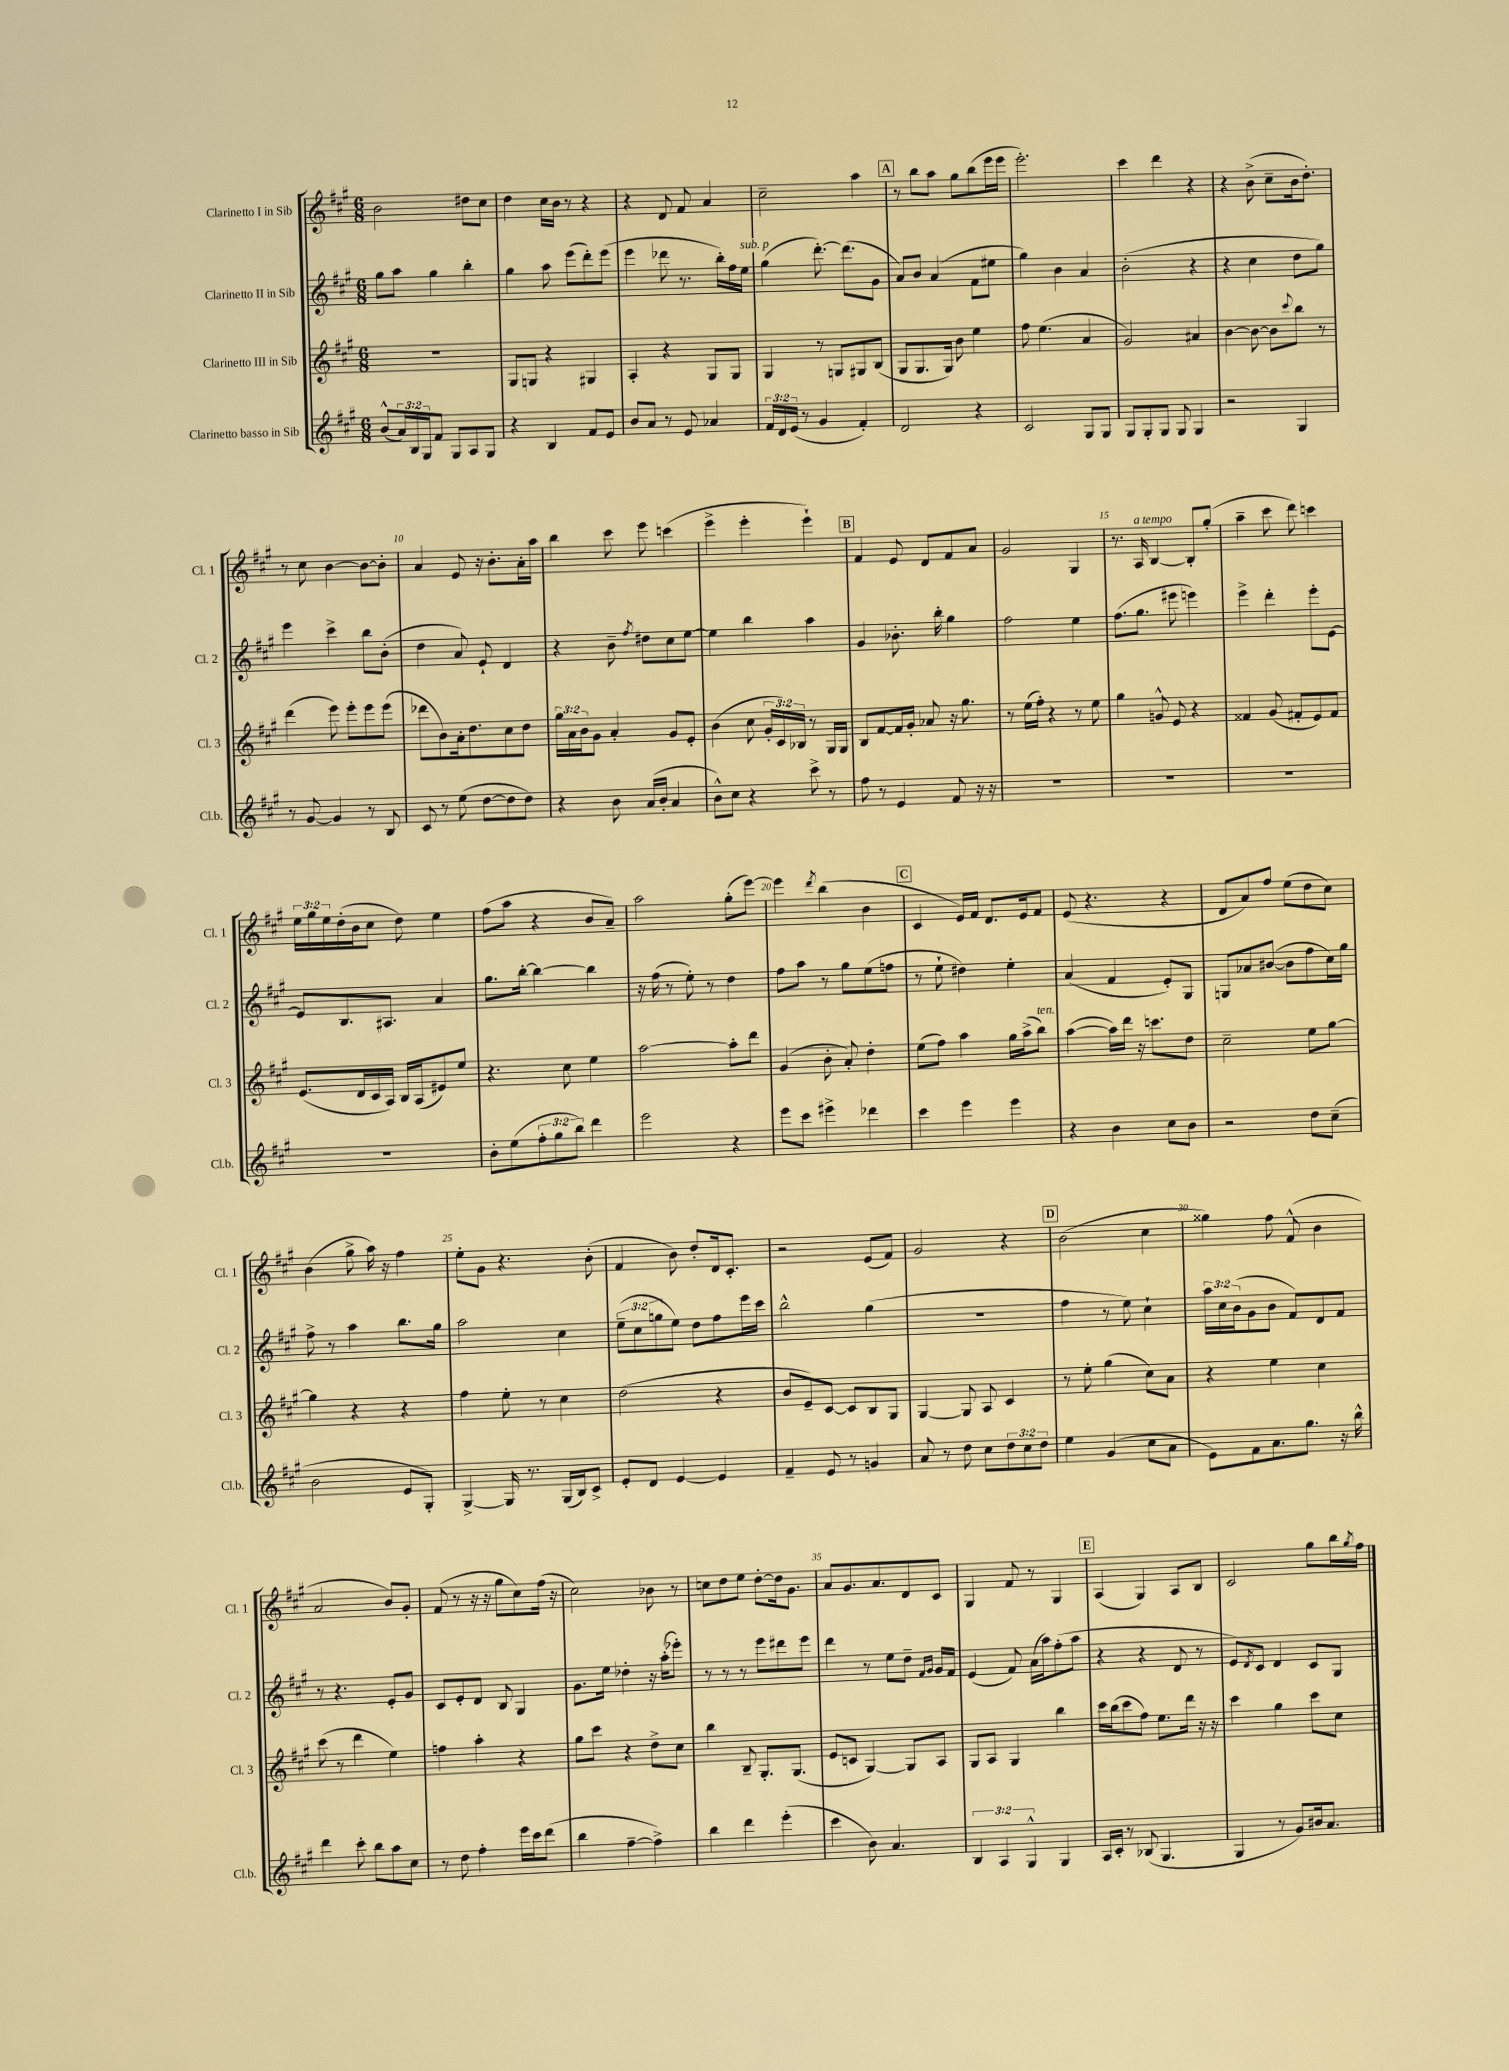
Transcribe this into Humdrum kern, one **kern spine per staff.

**kern	**kern	**kern	**kern
*staff4	*staff3	*staff2	*staff1
*clefG2	*clefG2	*clefG2	*clefG2
*k[f#c#g#]	*k[f#c#g#]	*k[f#c#g#]	*k[f#c#g#]
*M6/8	*M6/8	*M6/8	*M6/8
(8b^^	2.r	8gg#	2b
24a)	.	8aa	.
24B	.	.	.
24G#	.	.	.
8f#	.	4gg#	.
8G#	.	.	.
8A	.	4bb'	8dd#
8G#	.	.	8cc#
=	=	=	=
4r	8G#	4gg#	4dd
.	8G	.	.
4B	4r	8aa	16cc#
.	.	.	16b
.	.	(8eee	8r
8f#	4G#	8ddd')	4r
8e	.	(8eee	.
=	=	=	=
8b	4A'	4eee	4r
8a	.	.	.
8r	4r	8ddd-	8d
8e	.	8.r	8f#
4a-	8G#	.	4a
.	.	16bb')	.
.	8G#	16ff#	.
.	.	16ee	.
=	=	=	=
24f#	4G#	(4gg#	2cc#~
24d	.	.	.
(24e	.	.	.
8r	.	.	.
4g#	8r	[8.ddd')	.
.	8G	.	.
.	.	(8.ddd]	.
4f#')	8G#	.	4aa
.	(8B	8g#	.
=	=	=	=
2d	8G#	8a)	8r
.	8.G#	8b	8bb
.	.	(4a	8aa
.	16G#)	.	.
.	8b	.	8gg#
4r	4ee	8f#	(8bb
.	.	8ee#	16eee
.	.	.	16eee
=	=	=	=
2c#	8ff#	4gg#)	2.eee')
.	(4.ee	.	.
.	.	4b	.
8G#	4a	4a	.
8G#	.	.	.
=	=	=	=
8G#	2g#)	(2b'	4ccc#
8G#'	.	.	.
8G#	.	.	4ddd
8G#	.	.	.
4G#	4a#	4r	4r
=	=	=	=
2r	[4b	4r	4r
.	8b_	4cc#	(8b^
.	8b]	.	8cc#~
.	8qqccc#	.	.
4G#	8bb	8dd	16b
.	.	.	8.dd')
.	8r	8gg#)	.
=	=	=	=
8r	(4ddd	4eee	8r
[8g#	.	.	8cc#
4g#]	8eee)	4ccc#^	[4b
.	8eee'	.	.
8r	8eee	8bb	8b_
8B	(8eee	(8b'	8b']
=	=	=	=
8c#	8ddd-	4dd	4a
8r	8b)	.	.
(8ee	16a'	8a)	8e
.	8.dd	.	.
[8dd	.	8e`	16r
.	.	.	8.b'
8dd]	8cc#	4d	.
8dd)	8dd	.	16a'
.	.	.	16aa
=	=	=	=
4r	24gg#	4r	4bb
.	24a	.	.
.	24b	.	.
.	8g#	.	.
8b	4a'	8b~	8ccc#
.	.	8qff#	.
(16a	.	8dd#	8eee
16b'	.	.	.
4a	8g#	8cc#	(4ccc
.	8e'	[8ee	.
=	=	=	=
8b^^)	(4b	4ee]	4eee^
8cc#	.	.	.
4r	8cc#	4bb	4eee'
.	24g#'	.	.
.	24c#)	.	.
.	24B-	.	.
8ccc#^	8r	4aa	4eee`)
8r	16G#	.	.
.	16G#	.	.
=	=	=	=
8ff#	8B	4g#	4f#
8r	[8f#	.	.
4e	16f#]	8.b-'	8e
.	16g#'	.	.
.	8a-	.	8d
.	.	16bb'	.
8f#	16r	4gg#	8f#
.	8.gg#	.	.
16r	.	.	8a
16r	.	.	.
=	=	=	=
2.r	8r	2ff#	2g#
.	(16ee	.	.
.	16ff#')	.	.
.	4r	.	.
.	8r	4ee	4G#
.	8ee	.	.
=	=	=	=
2.r	4gg#	(8.ff#	8.r
.	.	8.gg#	16A
.	8g^^	.	[4B
.	8e	8eee#	.
.	4r	4eee)	8B']
.	.	.	(8gg#'
=	=	=	=
2.r	4f##	4eee^	4aa~
.	(8g#	4ddd'	8ccc#
.	8f#'	.	8ddd)
.	8e)	8eee'	4ccc
.	8f#	[8e	.
=	=	=	=
2.r	(8.e	8e]	24ee
.	.	.	24gg#
.	.	.	24ee
.	.	8.B	(16dd'
.	16d	.	16b
.	16c#	.	8cc#
.	16A)	8.A#	.
.	16B	.	8dd)
.	(16A	.	.
.	8e#)	4a	4ee
.	8ee	.	.
=	=	=	=
8b'	4.r	8.gg#	(8ff#
(8ee	.	.	8aa
.	.	[16bb'	.
12ff#'	.	4bb_	4r
12gg#	.	.	.
.	8cc#	.	.
12bb)	.	.	.
4ddd	4ee	4bb]	8b
.	.	.	8a~)
=	=	=	=
2eee	[2aa	16r	2aa
.	.	(16ff#	.
.	.	8r	.
.	.	8ee')	.
.	.	8r	.
4r	8aa']	4dd	(8gg#'
.	8ddd	.	[8eee)
=	=	=	=
8eee	(4g#	8ff#	4eee]
8ccc#	.	8aa	.
.	.	.	8qddd
4eee#^	8b'	8r	(4bb
.	8a')	8gg#	.
4ddd-	4dd'	(8ee	4b
.	.	8ff	.
=	=	=	=
4ccc#	(8ee	8r	4c#
.	8ff#)	8ee`	.
4eee	4aa	4dd#)	16e)
.	.	.	16f#
.	.	.	8.d
4eee	16gg#	4ee'	.
.	(16aa^	.	16e
.	8bb)	.	8f#
=	=	=	=
4r	([4aa	(4a	(8e
.	.	.	4.r
4b	16aa])	4f#	.
.	16ddd	.	.
.	16r	.	.
.	8.ccc	.	.
8cc#	.	8e')	4r
8b	8dd	8G#	.
=	=	=	=
2r	2cc#~	8G	8d
.	.	8a-	8a)
.	.	([8b#	8ff#
.	.	8b#]	(8ee
8dd	8ee	8ff#	8dd
(8cc#~	[8gg#	16cc#)	8cc#)
.	.	16gg#	.
=	=	=	=
2b	4gg#]	8ff#^	(4b
.	.	8r	.
.	4r	4aa	8gg#^
.	.	.	16aa)
.	.	.	16r
8e	4r	8.bb	4ff#
8G#')	.	.	.
.	.	16gg#	.
=	=	=	=
[4G#^	4ff#	2aa	8ee'
.	.	.	8g#
16G#]	8ee'	.	4.r
8.r	.	.	.
.	8r	.	.
(16G#	4cc#	4cc#	.
16B)	.	.	.
8c#^	.	.	(8b'
=	=	=	=
8e'	(2dd	(12ee~	4f#
.	.	12cc#	.
8d	.	.	.
.	.	12gg	.
[4e	.	8ee)	8b)
.	.	8dd	8dd'
4e]	4r	8ff#	16d
.	.	.	8.c#'
.	.	16eee	.
.	.	16ccc#	.
=	=	=	=
4f#~	8b	2bb^^	2r
.	8e~)	.	.
8e	[8c#	.	.
8r	8c#]	.	.
4g	8B	(4gg#	(8e
.	8G#	.	8f#)
=	=	=	=
8a	[4G#	2.r	2g#
8r	.	.	.
8dd	8G#]	.	.
8cc#	8A	.	.
12dd	4c#	.	4r
12cc#	.	.	.
12dd	.	.	.
=	=	=	=
4ee	8r	4ff#	(2b
.	8ee'	.	.
(4g#	(4gg#	8r	.
.	.	8ee)	.
8cc#	8cc#)	4cc#`	4cc#
8a	8a	.	.
=	=	=	=
8e)	4r	24aa	4gg##)
.	.	24cc#	.
.	.	(24b	.
8f#	.	8g#	.
8.a	4ee	8b	8ff#
.	.	8f#)	(8f#^^
8.gg#	.	.	.
.	4cc#	8d	4b
16r	.	8f#	.
16bb^^	.	.	.
=	=	=	=
4ddd	(8ccc#	8r	2a
.	8r	4.r	.
8ccc#'	4ddd	.	.
8bb	.	.	.
8aa	4ee)	8e'	8b)
8cc#	.	8g#	8g#'
=	=	=	=
8r	4ff	8c#	(8f#
8dd	.	8e'	8r
4ff#'	4aa'	8d	16r
.	.	.	16r
.	.	8B	8gg#
16eee	4r	4G#	8cc#)
16ccc#	.	.	.
(8ddd	.	.	(16ff#
.	.	.	16r
=	=	=	=
4bb	8gg#	8.g#	2cc#)
.	8ccc#	.	.
.	.	16ee	.
[4ff#~	4r	4dd-'	.
4ff#^])	8dd^	16r	8b-
.	.	(16aa'	.
.	8cc#	8eee-')	8r
=	=	=	=
4bb	4bb	8r	8cc
.	.	8r	8dd
4ddd	8B~	8r	8ee
.	8.G#'	8eee	[8dd'
(4eee'	.	8ddd#	16dd]
.	(8.G#	.	8.g#
.	.	8eee	.
=	=	=	=
4ccc#	8e	4ddd	8a
.	8c	.	8.g#
8b)	[4G#)	8r	.
.	.	.	8.a
4.a	.	8ee	.
.	8G#]	8dd~	8d
.	.	16qqf#	.
.	.	16qqg#	.
.	8A	16g#	8c#
.	.	16f#	.
=	=	=	=
6B	8G#	(4e	4G#
.	8A	.	.
6A	.	.	.
.	4G#	8f#)	8f#
6G#^^	.	.	.
.	.	(16a	8r
.	.	16aa)	.
4G#	4bb	(8ff#'	4G#
.	.	8aa	.
=	=	=	=
16A	16ccc#	4r	(4A
16c#'	(16bb	.	.
8r	8ccc#	.	.
(8B-	8ff#)	4r	4G#)
4.G#	8.ee	.	.
.	.	8d	8A
.	16ddd	.	.
.	16r	8r	8B
.	16r	.	.
=	=	=	=
4G#	4ccc#	8e)	2c#
.	.	8qd	.
.	.	8c#	.
8r	4gg#	4d	.
8g#)	.	.	.
16b#	8ccc#	8c#	8gg#
8.a	.	.	.
.	8cc#	8G#	16bb
.	.	.	8qgg#
.	.	.	16ff#
==	==	==	==
*-	*-	*-	*-
